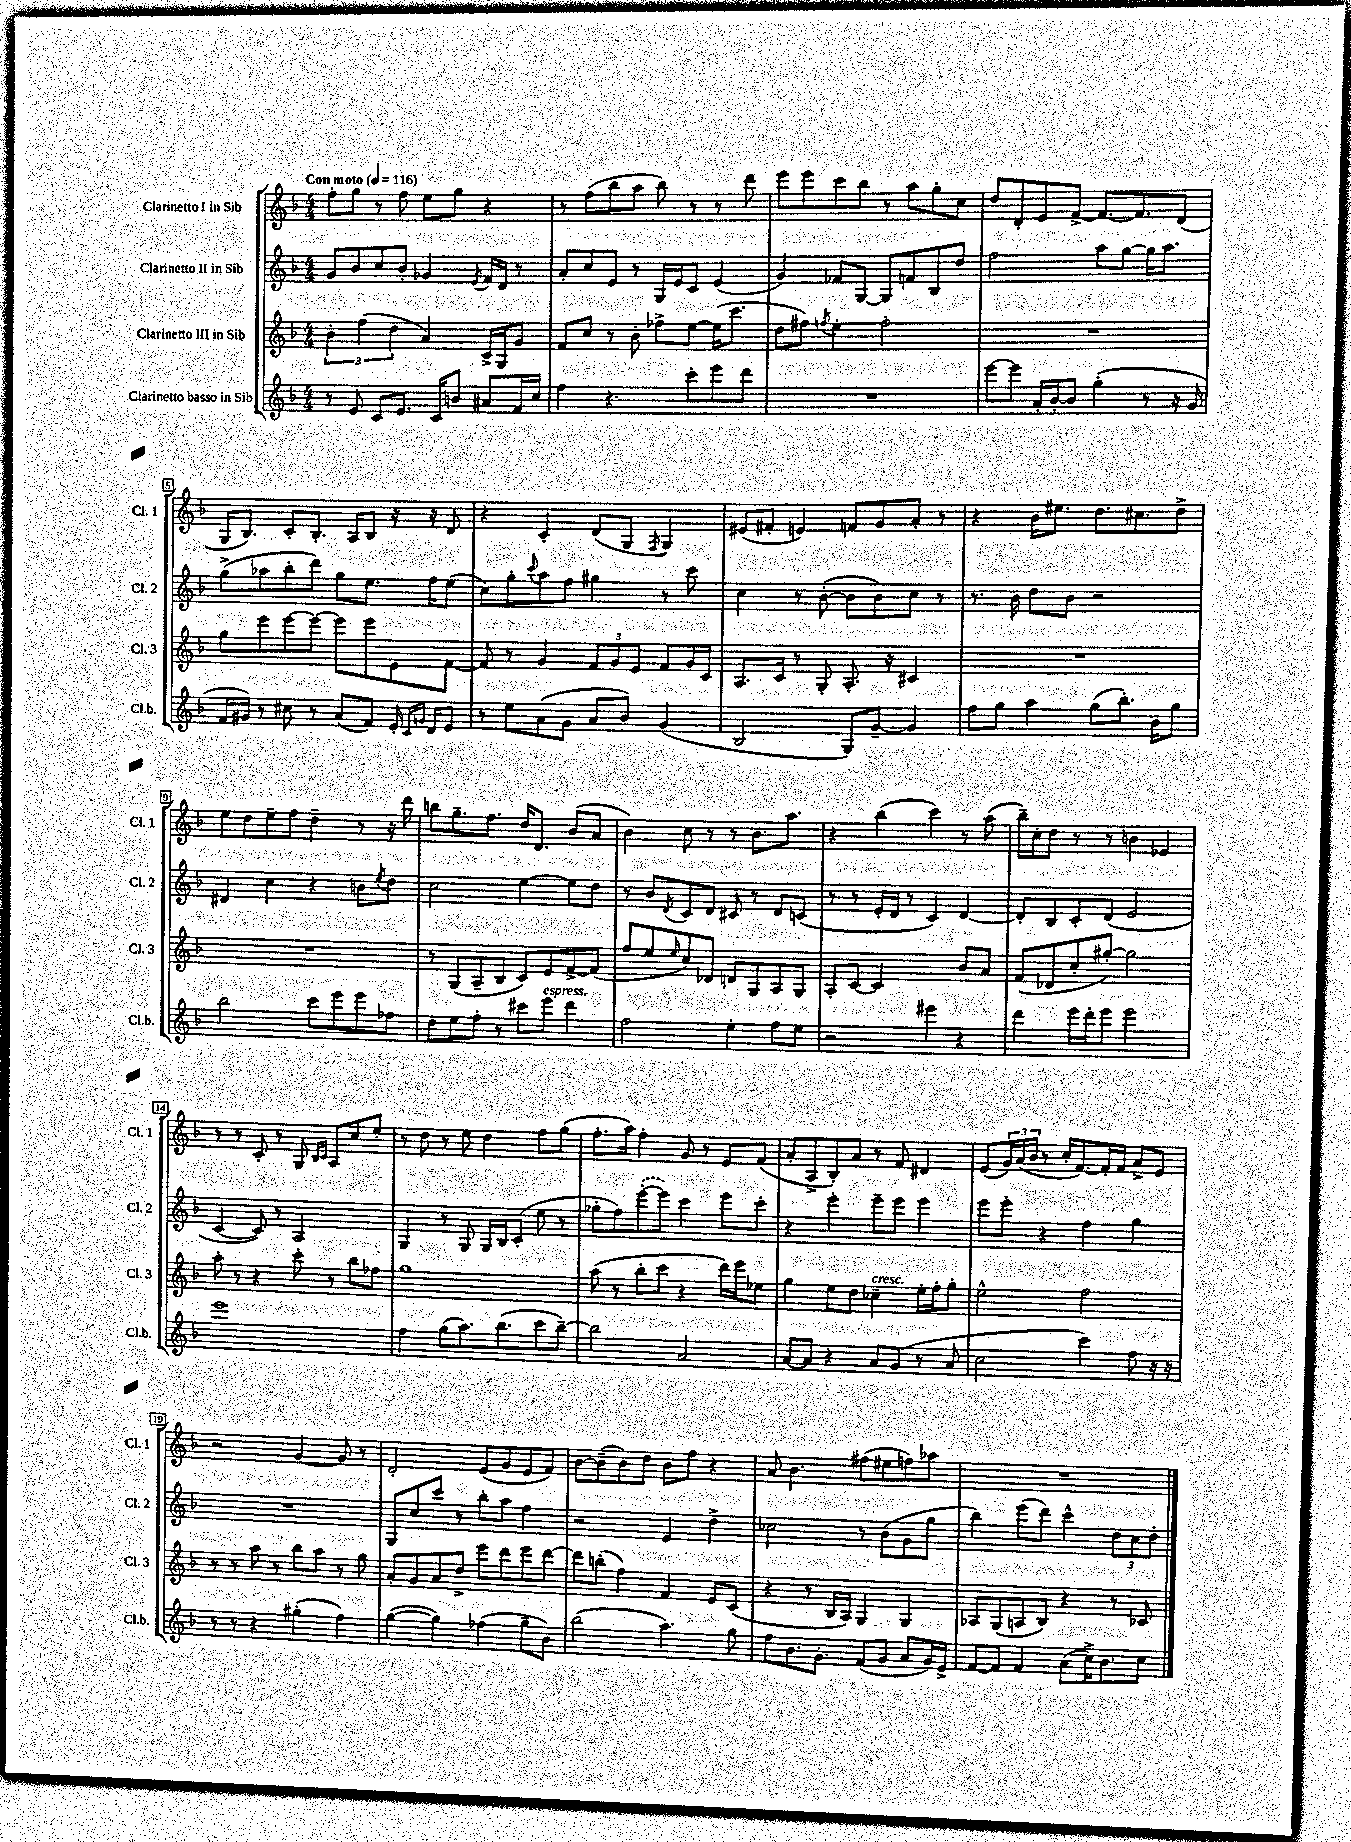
<<
\new StaffGroup <<
\new Staff = "s0" \with { instrumentName = "Clarinetto I in Sib" shortInstrumentName = "Cl. 1" } {
    \clef treble \key f \major \numericTimeSignature \time 4/4 \tempo "Con moto" 4 = 116
    f''8-. g''8 r8 f''8 e''8 g''8 r4 |
    r8 f''8( bes''8 a''8 bes''8) r8 r8 d'''8 |
    e'''8 e'''8 c'''8 bes''8 r8 a''8 g''8-. c''8 |
    d''8 d'8-. e'8 f'8~-> f'8.~ f'8. d'8( |
    g16 bes8.) c'8-. bes8.-. a16 bes8 r16 r16 d'8 |
    r4 c'4-. d'8( g8 \acciaccatura { f8 } g4) |
    eis'8( fis'8-. e'4) f'8 g'8 a'8-. r8 |
    r4 bes'16 eis''8. d''8. cis''8. d''8-> |
    e''8 d''8 e''8-- f''8 d''4-- r8 r16 d'''16 |
    b''8 g''8.-- f''8. d''16 d'8. bes'8( a'8 |
    bes'4) c''8 r8 r8 bes'8. a''8. |
    r4 bes''4( c'''4) r8 a''8( |
    bes''16--) c''16-. d''8 r8 r8 b'4 ees'4 |
    r8 r8 c'8-. r8 g8 \grace { bes16 c'16 } a8 c''8 e''8-. |
    r8 d''8 r8 e''8 d''4 f''8 g''8( |
    f''8.-. a''16) f''4-. g'8 r8 e'8 f'8( |
    a'8-. a8-> bes8-.) a'8 r8 f'8 dis'4 |
    e'8( \tuplet 3/2 { g'16) a'16( bes'16 } r8 c''16-. f'8.~) f'16-. f'16 a'8-> e'8 |
    r2 g'4~ g'8 r8 |
    d'2-. e'8( g'8 e'8 f'8) |
    bes'8~ bes'8--( bes'8) d''8 bes'8 f''8 r4 |
    a'8 bes'4. fis''8( eis''8 f''8) aes''8 |
    R1 \bar "|." |
}
\new Staff = "s1" \with { instrumentName = "Clarinetto II in Sib" shortInstrumentName = "Cl. 2" } {
    \clef treble \key f \major \numericTimeSignature \time 4/4
    g'8 bes'8 c''8 bes'8-. ges'4 \acciaccatura { e'8 } f'16 d'16 r8 |
    a'8-. c''8 e'8 r8 g16 e'16 c'8 e'4( |
    g'4) fes'8 g8~ g8 f'8 bes8 d''8 |
    f''2 a''8 g''8~ g''16 a''8. |
    g''8->( aes''8 bes''8-. d'''8) g''8 e''8. f''16 e''8( |
    c''8) g''8-. \appoggiatura { c'''8 } a''8 f''8 gis''4 r8 c'''8 |
    c''4 r8 bes'8~-.( bes'8 bes'8) c''8 r8 |
    r8. bes'16 d''8 bes'8 r2 |
    dis'4 c''4 r4 b'8 \acciaccatura { e''8 } d''8 |
    c''2 e''4~ e''8 d''8 |
    r8 bes'8 \acciaccatura { d'8 } c'8 d'8 cis'8 r8 d'8 c'8( |
    r8 r8 e'16-. d'16 r8 c'4) d'4~ |
    d'8-. bes8 c'8-. d'8( e'2 |
    c'4~ c'8) r8 a2 |
    g4 r8 g8 g16 bes16 c'8-.( e''8 r8 |
    ges''8-. f''8) \once \slurDashed e'''8~-.( e'''8) c'''4 e'''8 c'''8-. |
    r4 e'''4-. e'''8-- e'''8 e'''4 |
    e'''8 e'''8-. r4 f''4 g''4 |
    R1 |
    g8 c''8 c'''8 r8 bes''8-. a''8 f''4 |
    r2 e'4 d''4-> |
    ces''2 r8 bes'8( g'8 g''8 |
    bes''4) e'''8( d'''8) c'''4-^ \tuplet 3/2 { d''8 c''8 d''8-. } \bar "|." |
}
\new Staff = "s2" \with { instrumentName = "Clarinetto III in Sib" shortInstrumentName = "Cl. 3" } {
    \clef treble \key f \major \numericTimeSignature \time 4/4
    \tuplet 3/2 { bes'4-. f''4( d''4 } a'4) c'16-> g16 g'8 |
    f'8 c''8 r8 bes'8-. fes''8-> e''8~ e''16( c'''8. |
    d''8 fis''8) \acciaccatura { f''8 } e''4-. f''2-. |
    R1 |
    g''8 e'''8 e'''8~ e'''8~ e'''8 e'''8 e'8 f'8~ |
    f'8 r8 g'4 \tuplet 3/2 { f'8 g'8 e'8 } f'8 g'16 c'16 |
    a8. c'16 r8 g8-. a8.-. r16 cis'4 |
    R1 |
    R1 |
    r8 g8( a8-- bes8 c'8) e'8 f'8~-> f'8( |
    f''8 e''8 \grace { e''16 } c''8) des'8 d'8 g8 a8 g8 |
    a8-. c'8~ c'2 bes'8 a'8 |
    f'8( des'8 c''8-. gis''8~-.) gis''2 |
    a''8-. r8 r4 c'''8-. r8 bes''8 fes''8 |
    g''1 |
    a''8( r8 bes''8-. c'''8 r4 d'''16) e'''16 ees''8 |
    g''4 e''8 d''8 ces''4--^\markup { \italic "cresc." } e''16-. f''16-. g''8-. |
    e''2-^ f''2 |
    r8 r8 a''8 r8 bes''8 a''8 r8 g''8 |
    a'8-. g'8 a'8 d''8-> e'''8 d'''8 e'''8 d'''8~ |
    d'''8 b''8-.( f''4) f'4 e'8 c'8( |
    r4 r8 bes16 a16) g4 g4 |
    aes8 g8( a8 bes8) r4 r8 ces'8 \bar "|." |
}
\new Staff = "s3" \with { instrumentName = "Clarinetto basso in Sib" shortInstrumentName = "Cl.b." } {
    \clef treble \key f \major \numericTimeSignature \time 4/4
    r8 e'8 c'8 e'8. c'16 b'8 ais'8 f'16 c''16 |
    f''4 r4. c'''8-. e'''8 d'''8 |
    R1 |
    e'''8~ e'''8 a'16-. bes'16~-. bes'8 g''4-.( r8 r16 g'16 |
    f'16 gis'16) r8 cis''8 r8 a'8( f'8) e'16-. \grace { c'16 g'16 } d'16 e'8 |
    r8 e''8 a'8( g'8 a'8 bes'8) g'4( |
    bes2 g8) g'8~-- g'4 |
    f''8 g''8 a''4 g''8( bes''8.-.) bes'16 g''8 |
    bes''2 c'''8 e'''8 e'''8 fes''8 |
    d''8 e''8 f''8-. r8 cis'''8 e'''8^\markup { \italic "espress." } d'''4 |
    f''2 e''4-. f''8 e''8 |
    r2 eis'''4 r4 |
    d'''4 e'''16 d'''16-. e'''8 e'''2 |
    e'''1 |
    f''4 g''8( a''8.) bes''8.( c'''8 bes''8~--) |
    bes''2 a'2 |
    a'8~ a'8 r4 a'8 g'8( r8 a'8 |
    c''2 c'''4) f''8 r16 r16 |
    r8 r8 r4 gis''4-.( f''4) |
    g''4~( g''4) fes''4( g''8-- bes'8) |
    bes''2( a''4.) g''8 |
    f''8 bes'8. g'8.-. f'8( g'8 a'8 g'16) e'16-> |
    f'8~ f'8 f'4 a'8( c''16->) bes'8. c''8 \bar "|." |
}
>>
>>
\layout { \context { \Score \override BarNumber.stencil = #(make-stencil-boxer 0.1 0.3 ly:text-interface::print) } }
